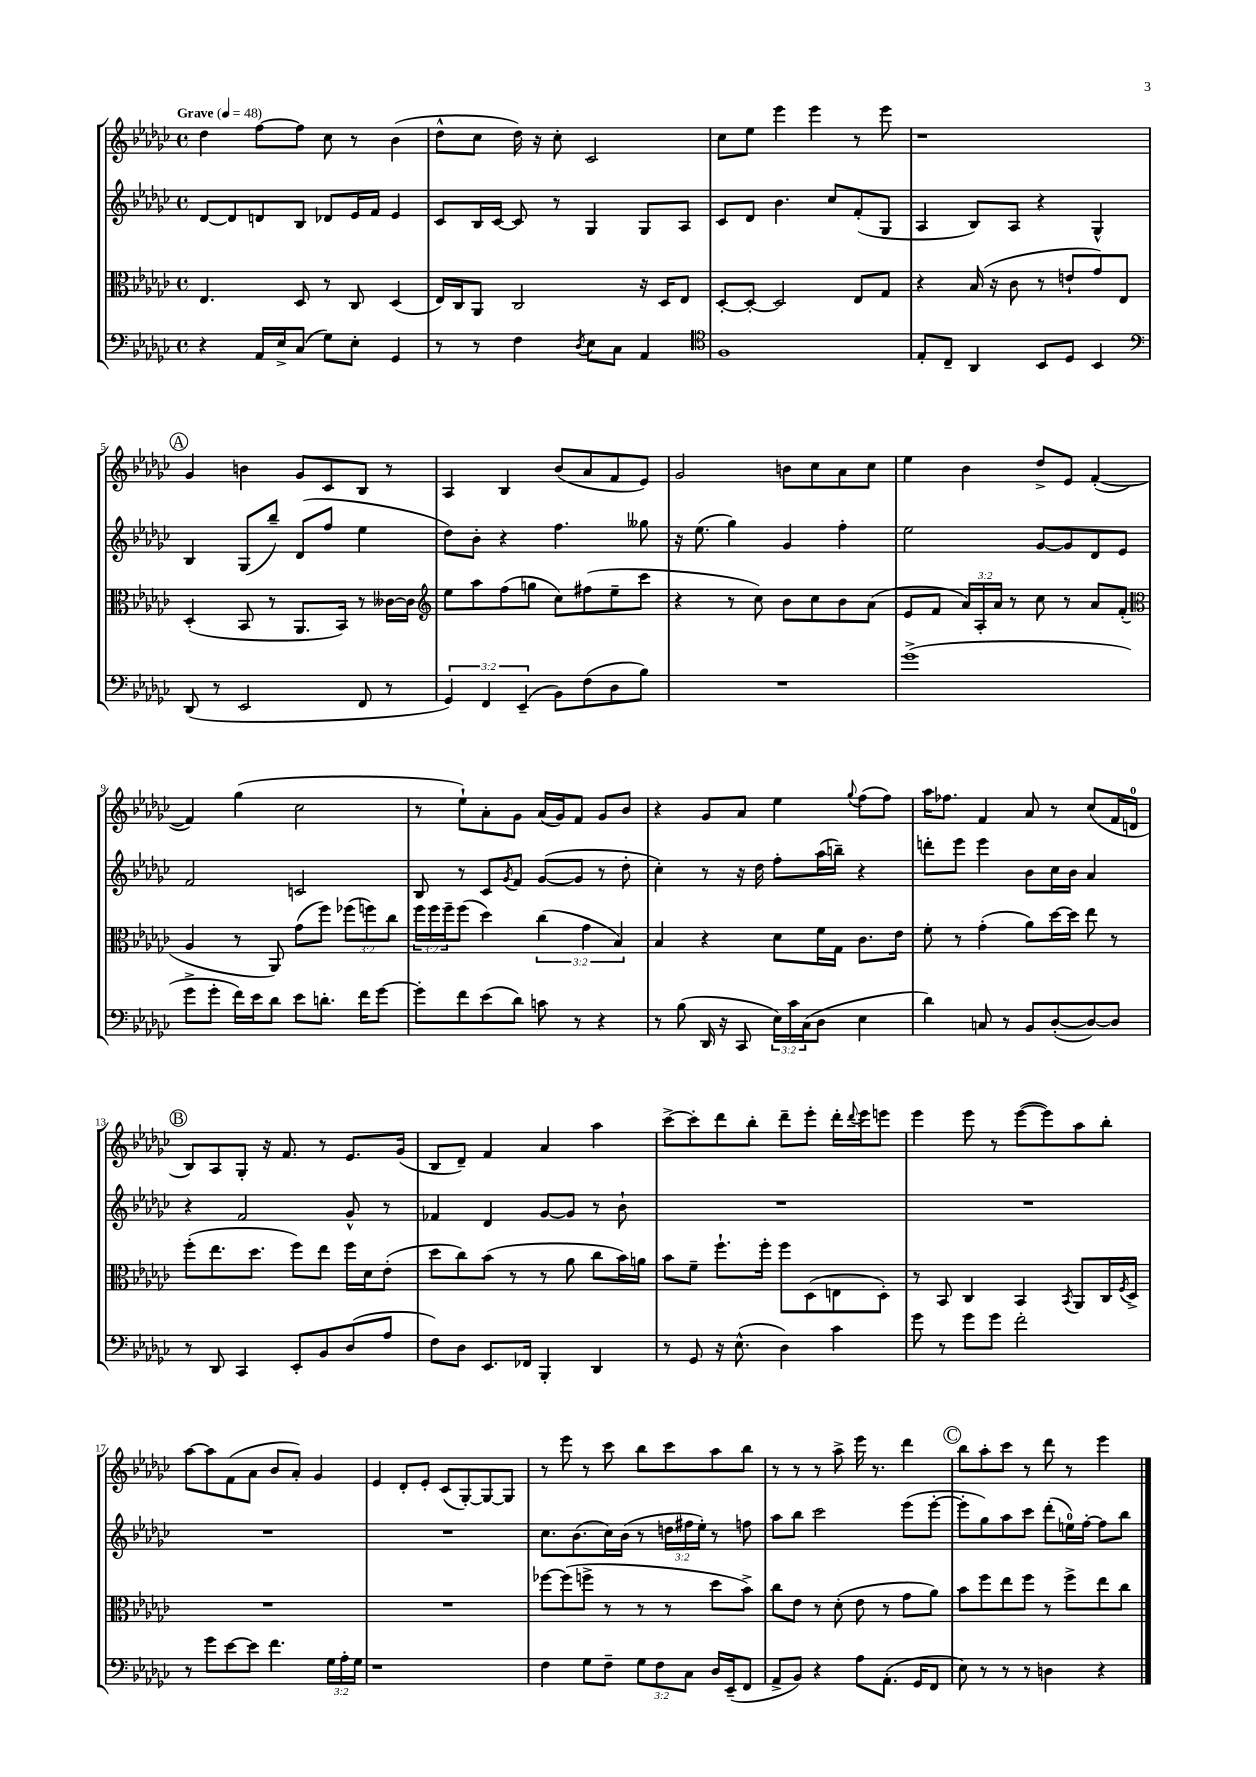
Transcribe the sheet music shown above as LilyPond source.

<<
\new StaffGroup <<
\new Staff = "s0" {
    \clef treble \key ges \major \defaultTimeSignature \time 4/4 \tempo "Grave" 4 = 48
    des''4 f''8~ f''8 ces''8 r8 bes'4( |
    des''8-^ ces''8 des''16) r16 ces''8-. ces'2 |
    ces''8 ees''8 ees'''4 ees'''4 r8 ees'''8 |
    r1 |
    \mark \markup { \circle "A" } ges'4 b'4 ges'8 ces'8 bes8 r8 |
    aes4 bes4 bes'8( aes'8 f'8 ees'8) |
    ges'2 b'8 ces''8 aes'8 ces''8 |
    ees''4 bes'4 des''8-> ees'8 f'4~-.( |
    f'4) ges''4( ces''2 |
    r8 ees''8-!) aes'8-. ges'8 aes'16( ges'16) f'8 ges'8 bes'8 |
    r4 ges'8 aes'8 ees''4 \appoggiatura { ges''8 } f''8( f''8) |
    aes''16 fes''8. f'4 aes'8 r8 ces''8( f'16 d'16-0 |
    \mark \markup { \circle "B" } bes8) aes8 ges8-. r16 f'8. r8 ees'8. ges'16( |
    bes8 des'8--) f'4 aes'4 aes''4 |
    ces'''8~-> ces'''8-. des'''8 bes''8-. des'''8-- ees'''8-. des'''16-. \appoggiatura { des'''8 } ees'''16 e'''8 |
    ees'''4 ees'''8 r8 ees'''8~( ees'''8) aes''8 bes''8-. |
    aes''8~ aes''8 f'8( aes'8 bes'8 aes'8-.) ges'4 |
    ees'4 des'8-. ees'8-. ces'8( ges8~-.) ges8~ ges8 |
    r8 ees'''8 r8 ces'''8 bes''8 ces'''8 aes''8 bes''8 |
    r8 r8 r8 aes''8-> ees'''16 r8. des'''4 |
    \mark \markup { \circle "C" } bes''8 aes''8-. ces'''8 r8 des'''8 r8 ees'''4 \bar "|." |
}
\new Staff = "s1" {
    \clef treble \key ges \major \defaultTimeSignature \time 4/4 \override Staff.TupletNumber.text = #tuplet-number::calc-fraction-text
    des'8~ des'8 d'8 bes8 des'8 ees'16 f'16 ees'4 |
    ces'8 bes16 ces'16~ ces'8 r8 ges4 ges8 aes8 |
    ces'8 des'8 bes'4. ces''8 f'8-.( ges8 |
    aes4 bes8) aes8 r4 ges4-^ |
    \mark \markup { \circle "A" } bes4 ges8( bes''8--) des'8( f''8 ees''4 |
    des''8) bes'8-. r4 f''4. geses''8 |
    r16 ees''8.( ges''4) ges'4 f''4-. |
    ees''2 ges'8~ ges'8 des'8 ees'8 |
    f'2 c'2 |
    bes8 r8 ces'8 \acciaccatura { ges'8 } f'8 ges'8~( ges'8 r8 des''8-. |
    ces''4-.) r8 r16 des''16 f''8-. aes''16( b''16--) r4 |
    d'''8-. ees'''8 ees'''4 bes'8 ces''16 bes'16 aes'4 |
    \mark \markup { \circle "B" } r4 f'2 ges'8-^ r8 |
    fes'4 des'4 ges'8~ ges'8 r8 bes'8-! |
    R1 |
    R1 |
    R1 |
    R1 |
    ces''8. bes'8.( ces''16) bes'16( r8 \tuplet 3/2 { d''16 fis''16 ees''16-.) } r8 f''8 |
    aes''8 bes''8 ces'''2 ees'''8( ees'''8~-. |
    \mark \markup { \circle "C" } ees'''8-. ges''8) aes''8 ces'''8 des'''8-.( e''16-0) f''16~-. f''8 bes''8 \bar "|." |
}
\new Staff = "s2" {
    \clef alto \key ges \major \defaultTimeSignature \time 4/4 \override Staff.TupletNumber.text = #tuplet-number::calc-fraction-text
    ees4. des8 r8 ces8 des4( |
    ees16) ces16 aes,8 ces2 r16 des16 ees8 |
    des8~-. des8~-. des2 ees8 ges8 |
    r4 bes16( r16 ces'8 r8 e'8-! ges'8) ees8 |
    \mark \markup { \circle "A" } des4-.( bes,8 r8 aes,8. bes,16) r8 ceses'16~ ceses'16 |
    \clef treble ees''8 aes''8 f''8( g''8 ces''8) fis''8( ees''8-- ces'''8 |
    r4 r8 ces''8) bes'8 ces''8 bes'8 aes'8( |
    ees'8 f'8 \tuplet 3/2 { aes'16) aes16-. aes'16 } r8 ces''8 r8 aes'8 f'8-.( |
    \clef alto aes4 r8 aes,8) ges'8( f''8) \tuplet 3/2 { fes''8( f''8) ces''8 } |
    \tuplet 3/2 { f''16 f''16 f''16-- } f''8( des''4) \tuplet 3/2 { ces''4( ges'4 bes4) } |
    bes4 r4 des'8 f'16 ges16 ces'8. ees'16 |
    f'8-. r8 ges'4-.( aes'8) des''16~ des''16 ees''8 r8 |
    \mark \markup { \circle "B" } f''8-.( ees''8. des''8. f''8) ees''8 f''16 des'16 ees'8-.( |
    des''8 ces''8) bes'8( r8 r8 aes'8 ces''8 bes'16) a'16 |
    bes'8 f'8-- f''8.-! f''16-. f''8 des8( e8 des8-.) |
    r8 bes,8 ces4 bes,4 \acciaccatura { bes,8 } aes,8 ces16 \acciaccatura { f8 } des16-> |
    R1 |
    R1 |
    fes''8~ fes''8( f''8-> r8 r8 r8 des''8 bes'8->) |
    ces''8 ees'8 r8 des'8-.( ees'8 r8 ges'8 aes'8) |
    \mark \markup { \circle "C" } bes'8 f''8 ees''8 f''8 r8 f''8-> ees''8 ces''8 \bar "|." |
}
\new Staff = "s3" {
    \clef bass \key ges \major \defaultTimeSignature \time 4/4 \override Staff.TupletNumber.text = #tuplet-number::calc-fraction-text
    r4 aes,16 ees16-> ces8( ges8) ees8-. ges,4 |
    r8 r8 f4 \acciaccatura { des8 } ees8 ces8 aes,4 |
    \clef tenor f1 |
    ees8-. ces8-- aes,4 bes,8 des8 bes,4 |
    \mark \markup { \circle "A" } \clef bass des,8( r8 ees,2 f,8 r8 |
    \tuplet 3/2 { ges,4) f,4 ees,4--( } bes,8) f8( des8 bes8) |
    R1 |
    ges'1->( |
    ges'8-> ges'8-. f'16) ees'16 des'8 ees'8 d'8.-. f'16 ges'8~ |
    ges'8-. f'8 ees'8( des'8) c'8 r8 r4 |
    r8 bes8( des,16 r16 ces,8 \tuplet 3/2 { ees16) ces'16 ces16( } des8 ees4 |
    des'4) c8 r8 bes,8 des8~-.( des8~) des8 |
    \mark \markup { \circle "B" } r8 des,8 ces,4 ees,8-. bes,8 des8( aes8 |
    f8) des8 ees,8. fes,16 bes,,4-. des,4 |
    r8 ges,8 r16 ees8.-^( des4) ces'4 |
    ges'8 r8 ges'8 ges'8 f'2-. |
    r8 ges'8 ees'8~ ees'8 f'4. \tuplet 3/2 { ges16 aes16-. ges16 } |
    r1 |
    f4 ges8 f8-- \tuplet 3/2 { ges8 f8 ces8 } des16 ees,16--( f,8 |
    aes,8-> bes,8) r4 aes8 aes,8.-.( ges,16 f,8 |
    \mark \markup { \circle "C" } ees8) r8 r8 r8 d4 r4 \bar "|." |
}
>>
>>
